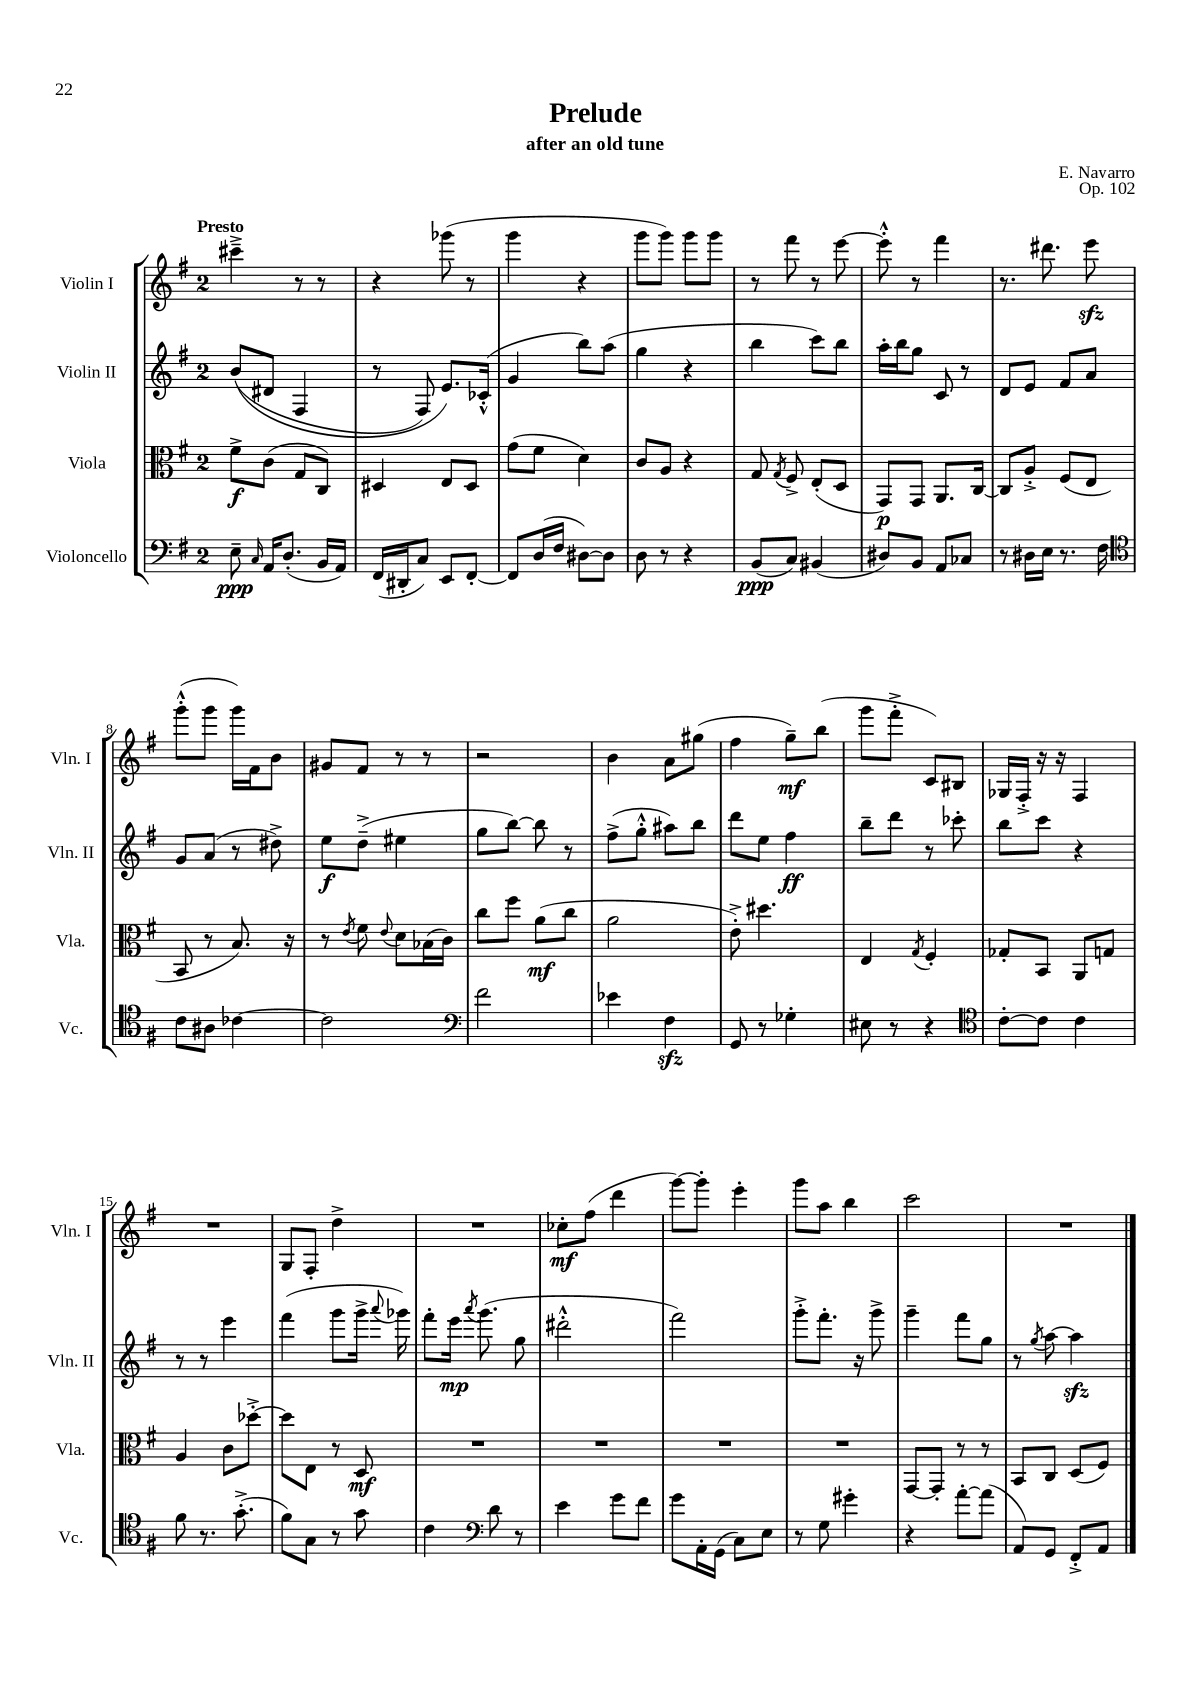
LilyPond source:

\header { title = "Prelude" composer = "E. Navarro" subtitle = "after an old tune" opus = "Op. 102" }
<<
\new StaffGroup <<
\new Staff = "s0" \with { instrumentName = "Violin I" shortInstrumentName = "Vln. I" } {
    \clef treble \key g \major \once \override Staff.TimeSignature.style = #'single-digit \time 2/4 \tempo "Presto"
    \autoBeamOff cis'''4---> r8 r8 |
    r4 ges'''8( r8 |
    g'''4 r4 |
    g'''8[ g'''8]) g'''8[ g'''8] |
    r8 fis'''8 r8 e'''8~ |
    e'''8-.-^ r8 fis'''4 |
    r8. dis'''8. e'''8\sfz |
    g'''8[-.-^( g'''8] g'''16[) fis'16 b'8] |
    gis'8[ fis'8] r8 r8 |
    r2 |
    b'4 a'8[ gis''8]( |
    fis''4 g''8[--\mf) b''8]( |
    g'''8[ fis'''8]-.-> c'8[) bis8] |
    ges16[ fis16]-.-> r16 r16 fis4 |
    R2 |
    g8[ fis8]-. d''4-> |
    R2 |
    ces''8[-.\mf fis''8]( d'''4 |
    g'''8[~) g'''8]-. e'''4-. |
    g'''8[ a''8] b''4 |
    c'''2 |
    R2 \bar "|." |
}
\new Staff = "s1" \with { instrumentName = "Violin II" shortInstrumentName = "Vln. II" } {
    \clef treble \key g \major \once \override Staff.TimeSignature.style = #'single-digit \time 2/4
    \autoBeamOff b'8[(\( dis'8] fis4 |
    r8 fis8) e'8.[\) ces'16]-.-^( |
    g'4 b''8[) a''8]( |
    g''4 r4 |
    b''4 c'''8[) b''8] |
    a''16[-. b''16 g''8] c'8 r8 |
    d'8[ e'8] fis'8[ a'8] |
    g'8[ a'8]( r8 dis''8->) |
    e''8[\f d''8]--->( eis''4 |
    g''8[ b''8]~) b''8 r8 |
    fis''8[->( g''8]-.-^ ais''8[) b''8] |
    d'''8[ e''8] fis''4\ff |
    b''8[-- d'''8] r8 ces'''8-. |
    b''8[ c'''8] r4 |
    r8 r8 e'''4 |
    fis'''4( g'''8[ g'''16]-> \appoggiatura { a'''8 } ges'''16) |
    fis'''8[-. e'''16]\mp \acciaccatura { a'''8 } g'''8.( g''8 |
    dis'''2-.-^ |
    fis'''2) |
    g'''8[-.-> fis'''8.]-. r16 g'''8-> |
    g'''4-- fis'''8[ g''8] |
    r8 \acciaccatura { g''8 } a''8~ a''4\sfz \bar "|." |
}
\new Staff = "s2" \with { instrumentName = "Viola" shortInstrumentName = "Vla." } {
    \clef alto \key g \major \once \override Staff.TimeSignature.style = #'single-digit \time 2/4
    \autoBeamOff fis'8[->\f c'8]( g8[ c8]) |
    dis4 e8[ dis8] |
    g'8[( fis'8] d'4) |
    c'8[ a8] r4 |
    g8 \acciaccatura { g8 } fis8-> e8[-.( d8] |
    g,8[\p) g,8] a,8.[ c16]~ |
    c8[ a8]-.-> fis8[( e8] |
    b,8 r8 b8.) r16 |
    r8 \acciaccatura { e'8 } fis'8 \appoggiatura { e'8 } d'8[ bes16( c'16]) |
    c''8[ fis''8] a'8[\mf( c''8] |
    a'2 |
    e'8-.->) dis''4. |
    e4 \acciaccatura { g8 } fis4-. |
    ges8[-. b,8] a,8[ g8] |
    a4 c'8[ des''8]~-.-> |
    des''8[ e8] r8 d8\mf |
    R2 |
    R2 |
    R2 |
    R2 |
    g,8[~ g,8]-. r8 r8 |
    b,8[ c8] d8[( fis8]) \bar "|." |
}
\new Staff = "s3" \with { instrumentName = "Violoncello" shortInstrumentName = "Vc." } {
    \clef bass \key g \major \once \override Staff.TimeSignature.style = #'single-digit \time 2/4
    \autoBeamOff e8--\ppp \grace { c16 } a,16[ d8.]-.( b,16[ a,16]) |
    fis,16[( dis,16-. c8]) e,8[ fis,8]~-. |
    fis,8[ d16( fis16] dis8[~) dis8] |
    d8 r8 r4 |
    b,8[\ppp( c8]) bis,4( |
    dis8[) b,8] a,8[ ces8] |
    r8 dis16[ e16] r8. fis16 |
    \clef tenor c'8[ ais8] ces'4~ |
    ces'2 |
    \clef bass fis'2 |
    ees'4 fis4\sfz |
    g,8 r8 ges4-. |
    eis8 r8 r4 |
    \clef tenor c'8[~-. c'8] c'4 |
    fis'8 r8. g'8.-.->( |
    fis'8[) g8] r8 g'8 |
    c'4 \clef bass d'8 r8 |
    e'4 g'8[ fis'8] |
    g'8[ a,16-. g,16]( c8[) e8] |
    r8 g8 gis'4-. |
    r4 a'8[~-. a'8]( |
    a,8[) g,8] fis,8[-.-> a,8] \bar "|." |
}
>>
>>
